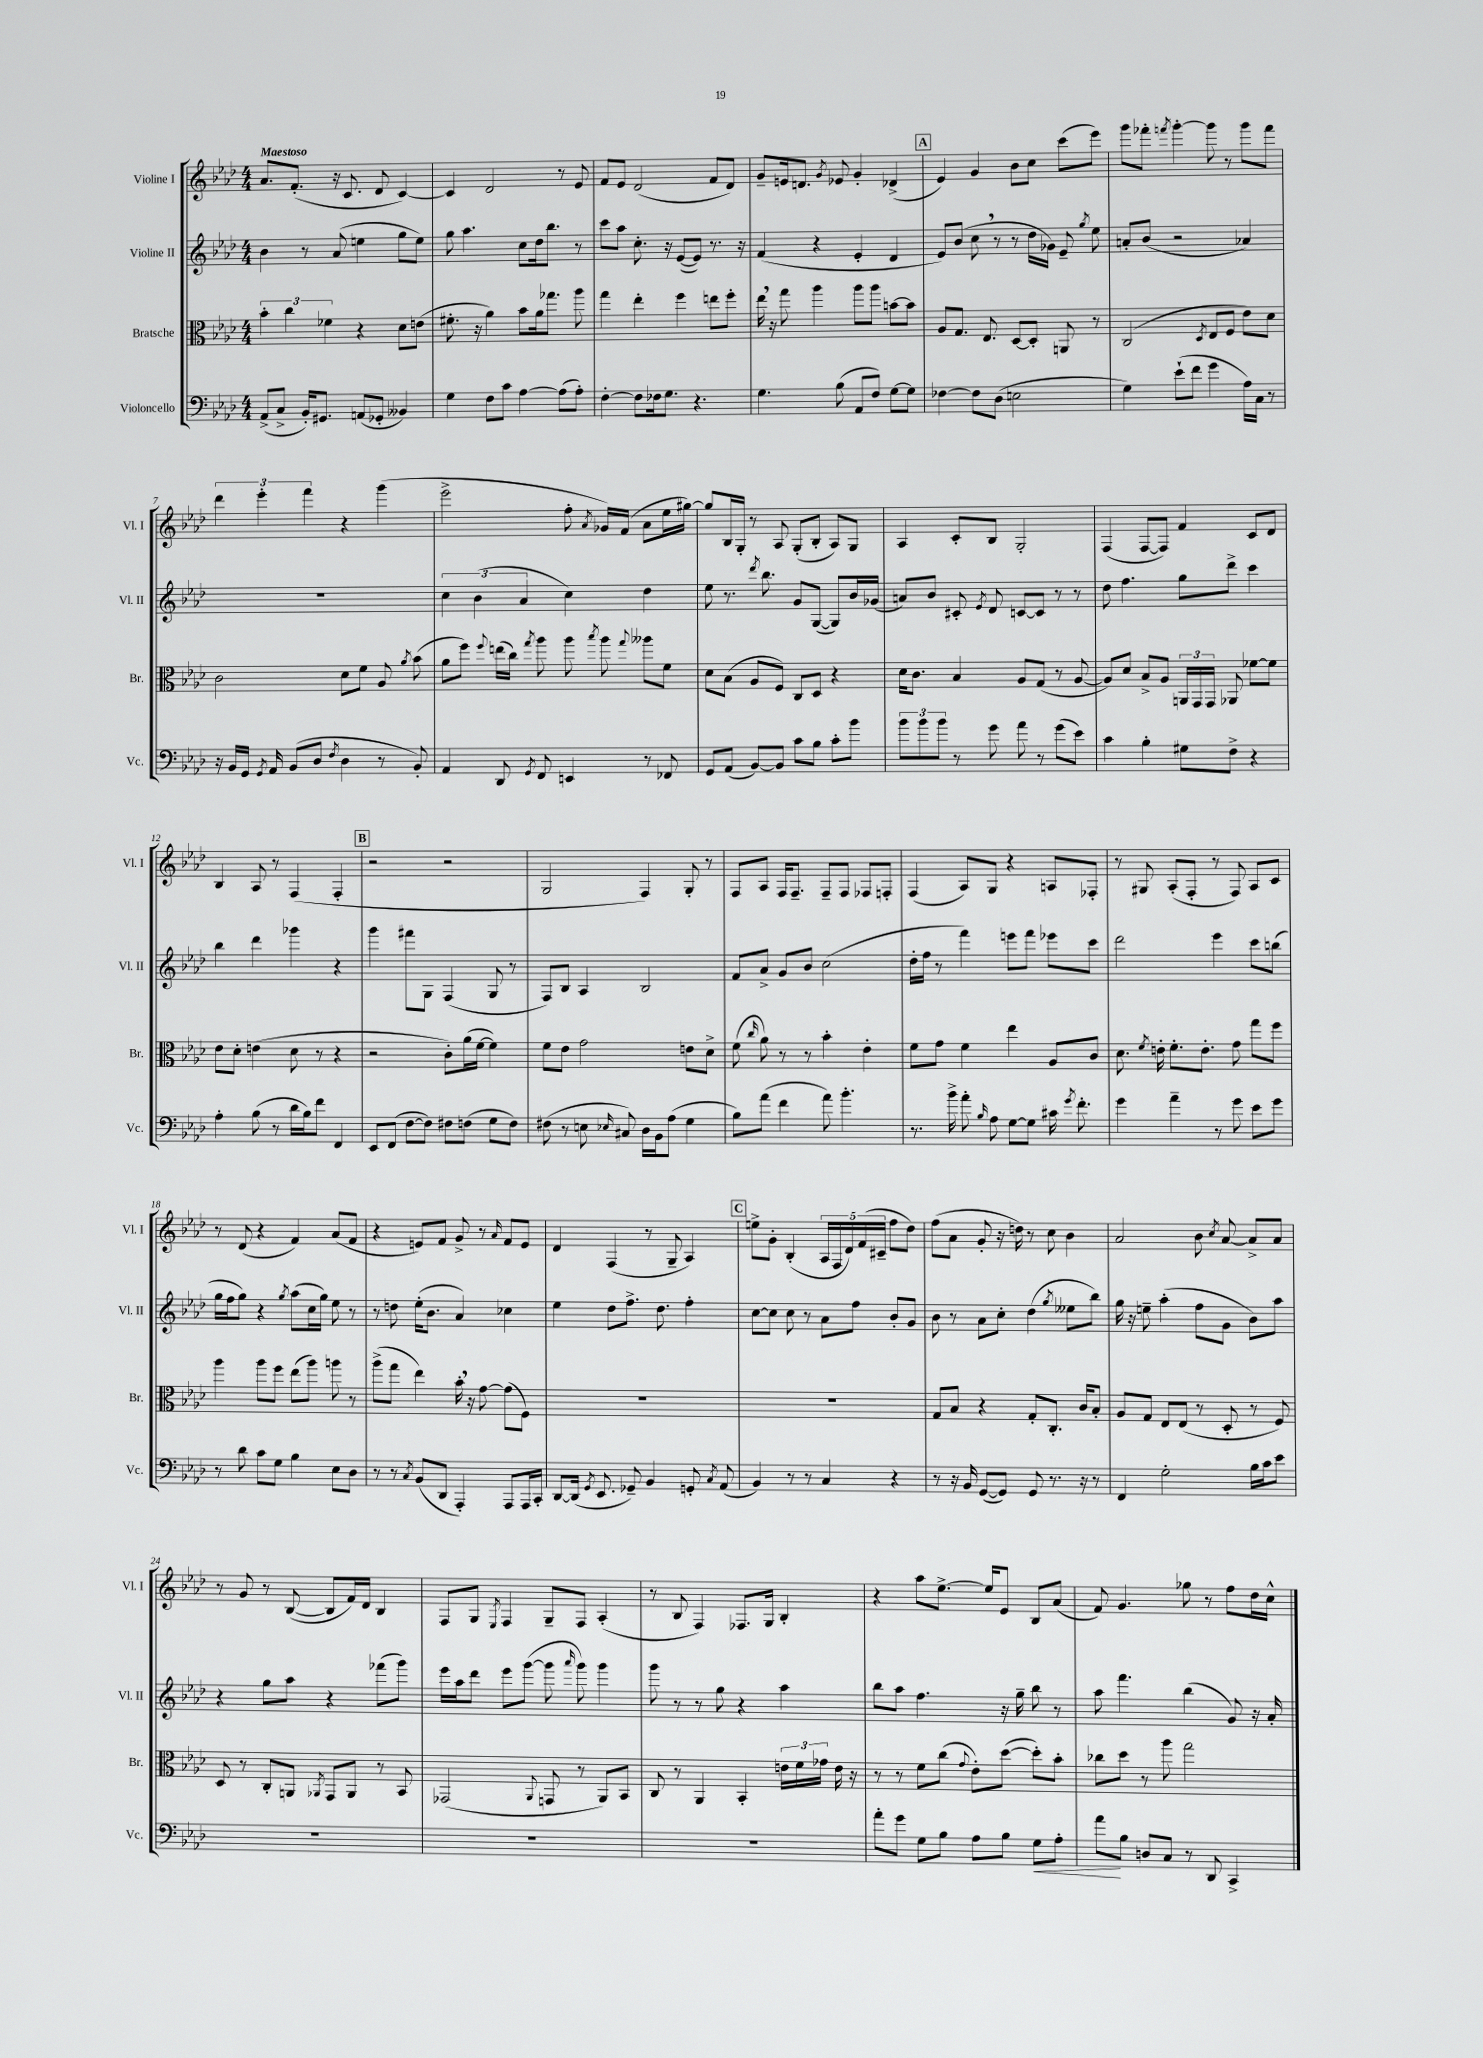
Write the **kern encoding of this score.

**kern	**kern	**kern	**kern
*staff4	*staff3	*staff2	*staff1
*clefF4	*clefC3	*clefG2	*clefG2
*k[b-e-a-d-]	*k[b-e-a-d-]	*k[b-e-a-d-]	*k[b-e-a-d-]
*M4/4	*M4/4	*M4/4	*M4/4
(8AA-^	6b-'	4b-	8.a-
8C^	.	.	.
.	6cc	.	.
.	.	.	(8.f'
16BB-')	.	8r	.
8.GG#	.	.	.
.	6f-	.	.
.	.	(8a-	16r
.	.	.	8.c
(8AA	4r	4ee	.
8GG-'	.	.	8d-
4BB--)	8d-	8gg	[4c)
.	(8e	8ee)	.
=	=	=	=
4G	8.f#'	8gg	4c]
.	.	4.aa-	.
.	16r	.	.
8F	4a-)	.	2d-
8c	.	.	.
[4A-	8b-	8cc	.
.	16a-	16dd-	.
.	8.gg-	8.bb-	.
(8A-]	.	.	8r
8A-')	8aa-	8r	8e-
=	=	=	=
[4F'	4gg	8ccc	8f
.	.	8aa-	8e-
8F]	4ee-'	8.cc'	(2d-
16F-	.	.	.
8.G	.	16r	.
.	4ff	([8e-	.
4.r	.	8e-])	.
.	8ee	8.r	8f
.	8ff'	.	8d-)
.	.	16r	.
=	=	=	=
4.G	16ee-	(4f	8g~
.	16r	.	.
.	8gg	.	16e
.	.	.	8.d
.	4aa-	4r	.
.	.	.	8qg
(8B-	.	.	8e-
8AA-	8aa-	4e-'	4g'
8F)	8aa-	.	.
[8G	[8b	4d-	(4d-^
8G]	8b]	.	.
=	=	=	=
[4F-	8A-	8e-)	4e-)
.	8.G	(8b-	.
8F-]	.	8cc	4g
.	8.E-	.	.
(8D-	.	8r	.
2E	[8D-	8r	8b-
.	8D-']	16dd-	8cc
.	.	16g-)	.
.	8AA	8e-~	(8ccc
.	.	8qgg	.
.	8r	8ee-	8eee-)
=	=	=	=
4G)	(2C	8a'	8ggg
.	.	(8b-	8fff-'
.	.	.	8qfff
(8e-`	.	2r	[4ggg'
8f	.	.	.
.	8qD-	.	.
4g	8E-	.	8ggg]
.	8F	.	8r
16A-)	8e-)	4a-)	8ggg
16C	.	.	.
8r	8d-	.	8fff
=	=	=	=
16r	2c	1r	6ddd-
16BB-	.	.	.
16GG	.	.	.
.	.	.	6eee-'
8qGG	.	.	.
16AA-	.	.	.
(8BB-	.	.	.
.	.	.	6fff
8D-	.	.	.
8qF	.	.	.
4D-	8d-	.	4r
.	8f	.	.
8r	8A-	.	(4ggg
.	8qa-	.	.
8BB-')	(8b-	.	.
=	=	=	=
4AA-	8a-	6cc	2eee-^
.	8ff)	.	.
.	.	(6b-	.
.	8qqff	.	.
8DD-	(16ee	.	.
.	16cc)	.	.
.	.	6a-	.
8qGG	8qgg	.	.
8FF	8aa-	.	.
4EE	8aa-	4cc)	8ff'
.	8qbb-	.	8qa-
.	8aa-	.	16g-)
.	.	.	(16f
.	8qqgg	.	.
8r	8aa--	4dd-	8a-
8FF-	8f	.	16ee-
.	.	.	[16gg#)
=	=	=	=
8GG	8d-	8ee-	8gg#]
(8AA-	(8B-	8.r	16B-
.	.	.	16G'
[8BB-)	8A-	.	8r
.	.	8qddd-	.
.	.	8.bb-	.
8BB-]	8F)	.	8A-
8c	8C	8g	(8G'
8B-	8D-	([8G	8B-'
8c'	4r	8G])	8A-)
8b-	.	16b-	8G
.	.	(16g-	.
=	=	=	=
12b-	16d-	8a)	4A-
.	8.c	.	.
12b-	.	.	.
.	.	8b-	.
12b-	.	.	.
8r	4B-	8c#'	8c'
.	.	8qe-	.
8g	.	8d-	8B-
8a-	8A-	[8c	2G'
8r	(8G	8c]	.
(8g	8r	8r	.
8e-)	[8A-	8r	.
=	=	=	=
4c	8A-])	8dd-	(4F
.	8d-	4.ff	.
4B-'	8B-^	.	[8F
.	8A-	.	8F])
8G#	24AA	8gg	4f
.	24GG	.	.
.	24GG	.	.
8F^	8AA-	8ddd-^	.
4r	[8f-	4ccc	8c
.	8f-]	.	8d-
=	=	=	=
4A-'	8e-	4bb-	4B-
.	8d-'	.	.
(8B-	(4e	4ddd-	8A-
8r	.	.	8r
16d-	8d-	4ggg-	(4F
16B-)	.	.	.
8f	8r	.	.
4FF	4r	4r	4F'
=	=	=	=
8EE-	2r	4ggg	2r
(8FF	.	.	.
[8F	.	8fff#	.
8F])	.	8G	.
8F#	8c')	(4F	2r
(8F	(16a-	.	.
.	[16f	.	.
8G	4f])	8G	.
8F)	.	8r	.
=	=	=	=
(8F#	8f	8F)	2G
8r	8e-	8B-	.
8E	2g	4A-	.
16qqE-	.	.	.
8C#)	.	.	.
16D-	.	2B-	4F)
16BB-	.	.	.
(8A-	.	.	.
4G	8e	.	8G'
.	8d-^	.	8r
=	=	=	=
8B-)	(8f	8f	8F
.	16qqcc	.	.
(8a-	8a-)	8a-^	8A-
4f	8r	8g	16F
.	.	.	8.F~
.	8r	8b-	.
8a-)	4b-'	(2cc	8F~
4.b-'	.	.	8F
.	4e-'	.	8F-
.	.	.	8F'
=	=	=	=
8.r	8f	16dd-'	(4F
.	.	16ff	.
.	8g	8r	.
16b-^	.	.	.
8a-'	4f	4fff)	8A-)
16qqB-	.	.	.
8A-	.	.	8G
[8G	4ee-	8eee	4r
8G]	.	8fff	.
16c#	8A-	8eee-	8A
8qg	.	.	.
8.f'	.	.	.
.	8c	8ccc	8F-'
=	=	=	=
4g	8.d-	2ddd-	8r
.	.	.	8G#
.	8qf	.	.
.	16e'	.	.
4a-~	8.f'	.	(8A-'
.	.	.	8F'
.	8.e'	.	.
8r	.	4eee-	8r
8g	8g	.	8F)
8e-	8gg	8ccc	8A-
8g	8ff	(8bb	8c
=	=	=	=
8r	4aa-	16gg	8r
.	.	16ff	.
8d-	.	8gg)	(8d-
8c	8aa-	4r	4r
8G	8ff	.	.
.	.	8qgg	.
4B-	(8ee-	(8aa-	4f)
.	8aa-)	16cc	.
.	.	16gg)	.
8E-	8aa	8ee-	(8a-
8D-	8r	8r	8f
=	=	=	=
8r	(8aa-^	8r	4r
8r	8gg	8dd	.
8qC	.	.	.
(8BB-	4ee-)	(16ee-'	8e)
.	.	8.b-	.
8DD-	.	.	8f
4AAA-')	16b-'	4a-)	8g^
.	16r	.	.
.	[8g	.	8r
.	.	.	16qqa-
8AAA-	(8g]	4cc-	8f
16AAA-	8F)	.	8e
16CC'	.	.	.
=	=	=	=
[8DD-	1r	4ee-	4d-
(16DD-]	.	.	.
8qGG	.	.	.
8.EE-	.	.	.
.	.	8dd-	(4F
8GG-~)	.	8.ff^	.
4BB-	.	.	8r
.	.	8.dd-	.
.	.	.	8G~
8GG'	.	4ff'	4A-)
8qC	.	.	.
(8AA-	.	.	.
=	=	=	=
4BB-)	1r	[8cc	8ee^
.	.	8cc]	8g'
8r	.	8cc	(4B-'
8r	.	8r	.
4C	.	8a-	20A-
.	.	.	20F
.	.	.	20d-)
.	.	8ff	.
.	.	.	(20f
.	.	.	20c#~
4r	.	8b-'	8ff
.	.	8g	8dd-)
=	=	=	=
8r	8G	8b-	(8ff
16r	8B-	8r	8a-
16BB-	.	.	.
([8GG	4r	8a-	8g'
8GG])	.	8cc'	16r
.	.	.	16dd)
8GG	8G'	(4dd-	8r
8.r	8.C'	.	8cc
.	.	8qgg	.
.	.	8ee--	4b-
16r	16c	.	.
8r	8B-'	8bb-)	.
=	=	=	=
4FF	8A-	16gg	2a-
.	.	16r	.
.	8G	8ee~	.
2G'	8E-	(4aa-'	.
.	(8E-	.	.
.	8r	8ff	8b-
.	.	.	8qcc
.	8D-'	8g	[8a-
16B-	8r	8b-)	8a-^]
16c	.	.	.
8e-	8F)	8aa-	8a-
=	=	=	=
1r	8D-	4r	8r
.	8r	.	8g
.	8C'	8gg	8r
.	8AA	8aa-	([8B-
.	8qAA-	.	.
.	8GG	4r	8B-]
.	8AA-	.	16f)
.	.	.	16d-
.	8r	(8fff-	4B-
.	8BB-	8ggg)	.
=	=	=	=
1r	(2GG-	16eee-	8F
.	.	16aa-	.
.	.	8ddd-	8G
.	.	.	8qE-
.	.	8eee-	4F
.	.	([8ggg	.
.	8qqAA-	.	.
.	8GG	8ggg]	8G~
.	.	16qqaaa-	.
.	8r	8ggg)	8F
.	8AA-)	4ggg	(4A-'
.	8BB-	.	.
=	=	=	=
1r	8C	8ggg	8r
.	8r	8r	8B-
.	4AA-	8r	4F)
.	.	8gg	.
.	4BB-'	4r	8.F-
.	.	.	16G
.	24e	4aa-	4B-'
.	24f	.	.
.	24g-	.	.
.	16e	.	.
.	16r	.	.
=	=	=	=
8a-'	8r	8bb-	4r
8g	8r	8aa-	.
8G	8f	4.ff	8aa-
8B-	(8cc	.	[8.ee-^
.	8qqg	.	.
8A-	8e-')	.	.
.	.	.	16ee-]
8B-	([8dd-	16r	8e-
.	.	16gg~	.
8G	8dd-'])	8bb-	8B-
8A-'	8b-'	8r	(8a-
=	=	=	=
8a-	8cc-	8aa-	8f)
8B-	8dd-	4.fff	4.g
8D	8r	.	.
8C	8aa-	.	.
8r	2gg	(4bb-	8gg-
8DD-	.	.	8r
4CC^	.	8g)	8ff
.	.	16r	16dd-
.	.	16a-'	16cc^^
==	==	==	==
*-	*-	*-	*-
